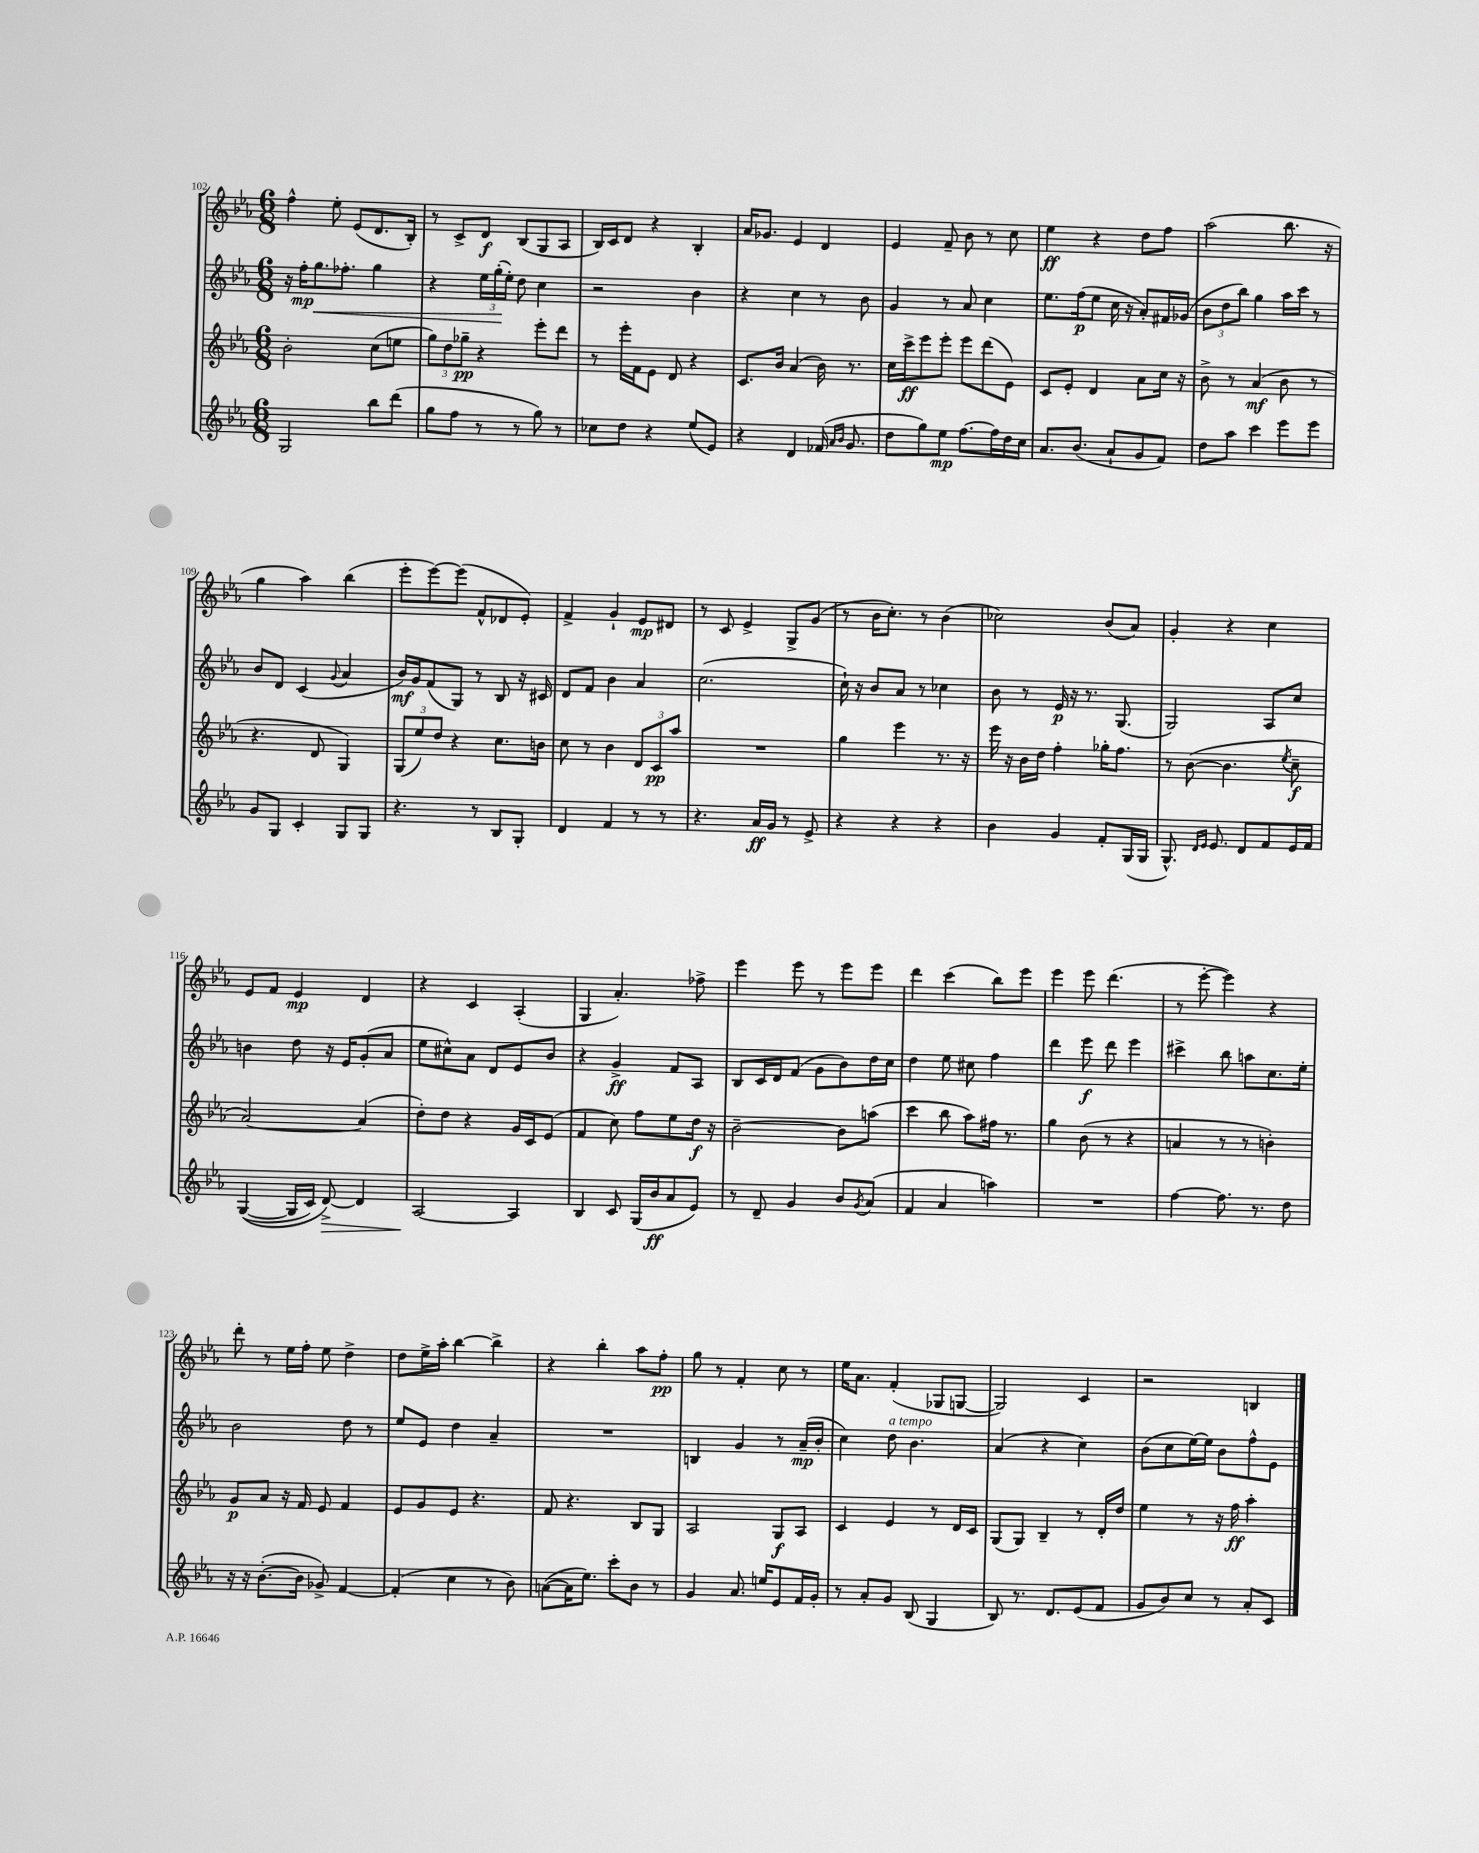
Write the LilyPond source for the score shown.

<<
\new StaffGroup <<
\new Staff = "s0" {
    \clef treble \key ees \major \numericTimeSignature \time 6/8
    f''4-^ ees''8-. ees'8( d'8. bes16-.) |
    r8 c'8-> d'8\f bes8( g8 aes8 |
    bes16) c'16 d'8 r4 bes4-. |
    aes'16 ges'8. ees'4 d'4 |
    ees'4 f'8-- bes'8 r8 c''8 |
    ees''4\ff r4 d''8 f''8 |
    aes''2( bes''8. r16 |
    g''4 aes''4) bes''4( |
    ees'''8-. ees'''8~) ees'''8( f'8-^ des'8 ees'8-.) |
    f'4-> g'4-! ees'8\mp dis'8 |
    r8 c'8 ees'4-> g8-> g'8( |
    r8 bes'16 c''8.-.) r8 bes'4( |
    ces''2) bes'8( aes'8) |
    g'4-. r4 c''4 |
    ees'8 f'8 ees'4\mp d'4 |
    r4 c'4 aes4-.( |
    g4 aes'4.-.) fes''8-> |
    ees'''4 ees'''8 r8 ees'''8 ees'''8 |
    d'''4 c'''4( bes''8) ees'''8 |
    ees'''4 ees'''8 d'''4.( |
    r8 ees'''8~-. ees'''4) r4 |
    d'''8-. r8 ees''16 f''16-. ees''8 d''4-> |
    d''8 ees''16-> aes''16-. bes''4~ bes''4-> |
    r4 bes''4-. aes''8 f''8-.\pp |
    g''8 r8 f'4-. c''8 r8 |
    ees''16 aes'8. f'4-.( ges8 g8~ |
    g2) c'4 |
    r2 b4 \bar "|." |
}
\new Staff = "s1" {
    \clef treble \key ees \major \numericTimeSignature \time 6/8
    r16 f''16-.\mp g''8.\< fes''8.-. g''4 |
    r4 \tuplet 3/2 { ees''16 g''16-.\!( ees''16-.) } d''8 c''4 |
    r2 bes'4 |
    r4 c''4 r8 bes'8 |
    g'4 r8 aes'8 c''4 |
    ees''8. f''16\p( ees''8 c''16 r16 aes'8-.) fis'16 ges'16( |
    \tuplet 3/2 { bes'8 d''8 bes''8) } g''4 aes''16 c'''16 r8 |
    bes'8 d'8 c'4( \appoggiatura { g'8 } aes'4 |
    bes'16\mf) g'16 f'8( g8) r8 bes8 r16 cis'16 |
    d'8 f'8 bes'4 aes'4 |
    c''2.( |
    c''16-!) r16 bes'8 aes'8 r8 ces''4 |
    bes'8 r8 ees'16\p r16 r8. g8.( |
    g2) aes8 c''8 |
    b'4 d''8 r16 ees'16 g'8-.( aes'8 |
    ees''8 cis''8-^) aes'8 d'8 ees'8 bes'8 |
    r4 g'4->\ff f'8 aes8 |
    bes8 c'16 d'16 f'8( g'8 bes'8) d''16 c''16 |
    d''4 ees''8 cis''8 f''4 |
    d'''4 ees'''8\f d'''8 ees'''4 |
    cis'''4-> bes''8 a''8 c''8. ees''16-. |
    bes'2 d''8 r8 |
    ees''8 ees'8 d''4 aes'4-- |
    R2. |
    b4 g'4 r8 aes'16--\mp( bes'16-. |
    c''4) d''8^\markup { \italic "a tempo" } bes'4. |
    aes'4( r4 c''4) |
    bes'8( c''8 ees''16~) ees''16 bes'8 f''8-^ ees'8 \bar "|." |
}
\new Staff = "s2" {
    \clef treble \key ees \major \numericTimeSignature \time 6/8
    bes'2-. c''8( e''8 |
    \tuplet 3/2 { g''8) d''8 ges''8--\pp } r4 ees'''8-. d'''8 |
    r8 ees'''16-. f'16 ees'8 d'8 r4 |
    c'8. bes'16 aes'4( bes'16) r8. |
    c''16 c'''16->\ff ees'''8 ees'''8-. ees'''8 d'''8( ees'8) |
    c'8 ees'8-. d'4 aes'8 c''16 r16 |
    bes'8-> r8 aes'4\mf( bes'8 r8 |
    r4. d'8 g4) |
    \tuplet 3/2 { g8( ees''8) d''8 } r4 c''8. b'16 |
    c''8 r8 bes'4 \tuplet 3/2 { d'8 c'8\pp aes''8 } |
    R2. |
    g''4 ees'''4 r8. r16 |
    ees'''16 r16 bes'16 d''16 f''4-. ges''16-. f''8. |
    r8 bes'8~( bes'4. \acciaccatura { ees''8 } c''8--\f |
    aes'2~) aes'4( |
    d''8-.) d''8 r4 g'16 c'16 ees'8( |
    f'4 c''8) f''8 ees''8 d''16\f r16 |
    bes'2~-- bes'8 a''8( |
    c'''4 bes''8 aes''8) fis''16 r8. |
    g''4 bes'8( r8 r4 |
    a'4 r8 r8 b'4-.) |
    g'8\p aes'8 r16 f'16 ees'8 f'4 |
    ees'8 g'8 ees'8 r4. |
    f'8 r4. bes8 g8 |
    aes2 g8\f aes8 |
    c'4 ees'4 r8 d'16 c'16 |
    g8( g8) bes4-- r8 d'16-. d''16 |
    ees''4 r8 r16 f''16\ff aes''4-. \bar "|." |
}
\new Staff = "s3" {
    \clef treble \key ees \major \numericTimeSignature \time 6/8
    g2 bes''8 d'''8( |
    g''8 f''8 r8 r8 g''8) r8 |
    ces''8 d''8 r4 ees''8( ees'8) |
    r4 d'4 fes'16( \grace { aes'16 bes'16 } g'8. |
    d''8 g''8) ees''8\mp f''8.~ f''16 d''16 c''16 |
    aes'8. bes'8.( aes'8-! g'8 f'8) |
    d''8 aes''8 c'''4 ees'''8 ees'''8 |
    g'8 g8 c'4-. g8 g8 |
    r4. r8 bes8 g8-. |
    d'4 f'4 r8 r8 |
    r4. aes'16\ff g'16 r8 ees'8-> |
    r4 r4 r4 |
    bes'4 g'4 f'8-. g16( g16 |
    g8.-^) \grace { d'16 ees'16 } ees'8. d'8 f'8 ees'16 f'16 |
    g4~(\( g16 c'16) d'8~->\>\) d'4 |
    aes2~\! aes4 |
    bes4 c'8 g16( bes'16\ff aes'8 ees'8) |
    r8 d'8-- g'4 bes'8 \acciaccatura { g'8 } aes'8( |
    f'4 aes'4 a''4) |
    R2. |
    f''4~ f''8. r8. d''8 |
    r16 r16 bes'8.~-.( bes'16 ges'8->) f'4~ |
    f'4-.( c''4 r8 bes'8) |
    a'8~( a'16 ees''8.) c'''8-. bes'8 r8 |
    g'4 aes'8. e''16 ees'8 f'16 g'16-. |
    r8 aes'8-. g'8 bes8( g4 |
    bes8) r8. d'8. ees'8( f'8 |
    g'8 bes'8) c''8 r8 aes'8-. c'8 \bar "|." |
}
>>
>>
\layout { \context { \Score currentBarNumber = #102 } }
